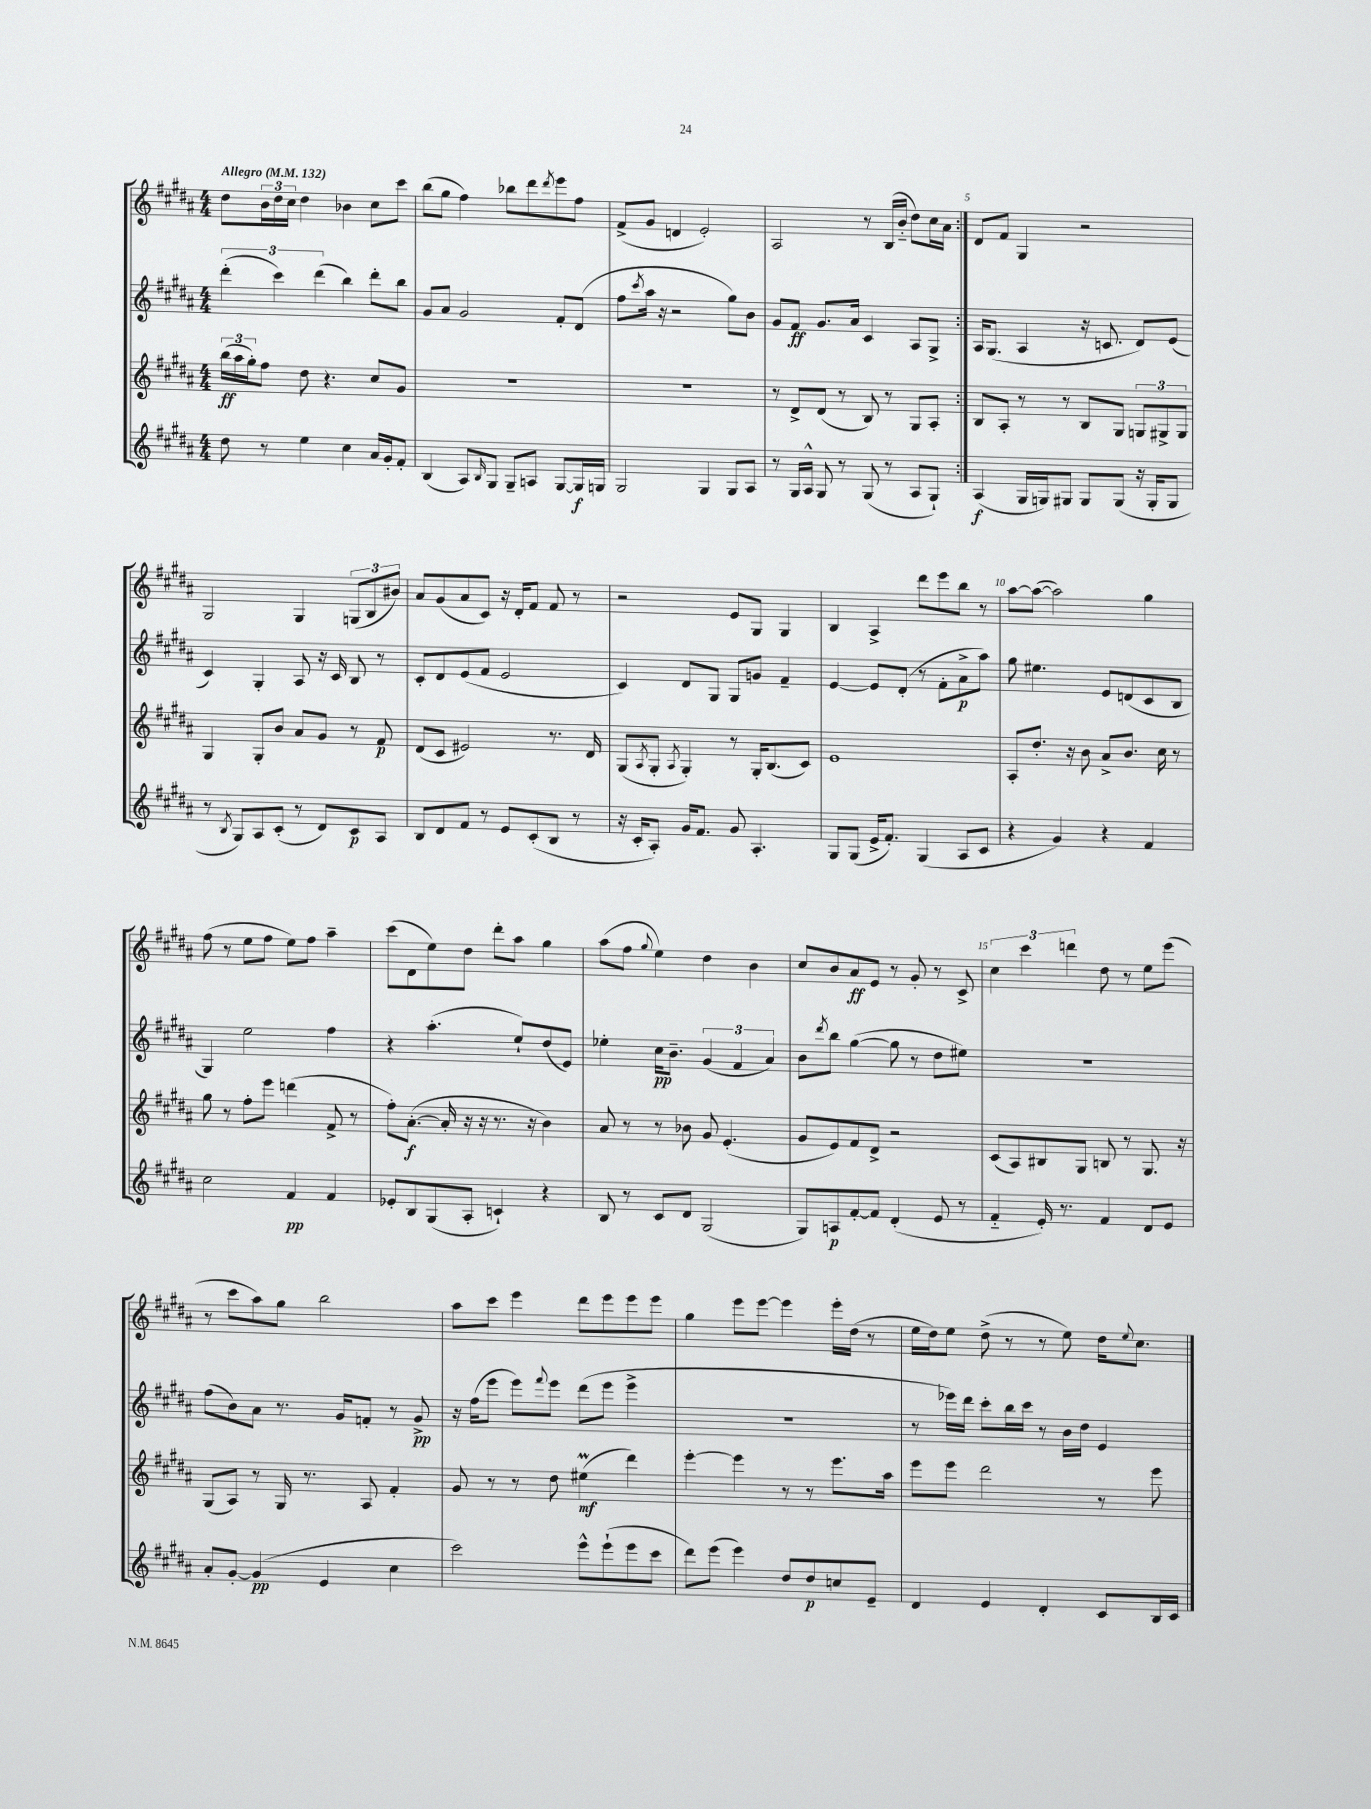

**kern	**kern	**kern	**kern
*staff4	*staff3	*staff2	*staff1
*clefG2	*clefG2	*clefG2	*clefG2
*k[f#c#g#d#a#]	*k[f#c#g#d#a#]	*k[f#c#g#d#a#]	*k[f#c#g#d#a#]
*M4/4	*M4/4	*M4/4	*M4/4
*MM132	*MM132	*MM132	*MM132
8dd#	(24bb	(6ddd#'	8dd#
.	24aa#	.	.
.	24gg#')	.	.
8r	8ff#	.	24b
.	.	6ccc#)	24dd#
.	.	.	24cc#
4ee	8dd#	.	4dd#
.	.	(6ddd#	.
.	4.r	.	.
4cc#	.	4bb)	4b-
16a#	8cc#	8ddd#'	8cc#
16g#'	.	.	.
8f#'	8g#	8bb	8ccc#
=	=	=	=
(4B	1r	8g#	(8bb
.	.	8a#	8gg#
8A#)	.	2g#	4ff#)
16qqB	.	.	.
8G#	.	.	.
8G#~	.	.	8bb-
8A	.	.	8ddd#
.	.	.	8qddd#
[8G#	.	8f#'	8eee
16G#]	.	(8d#	8ff#
16G	.	.	.
=	=	=	=
2G#	1r	8ff#	(8f#^
.	.	8qccc#	.
.	.	16aa#	8g#
.	.	16r	.
.	.	2r	4d
4G#	.	.	2e')
8G#	.	8gg#)	.
8A#	.	8b	.
=	=	=	=
8r	8r	8g#	2A#
16G#	8d#^	8f#	.
16A#^^	.	.	.
8G#	(8d#	8.g#	.
8r	8r	.	.
.	.	16a#	.
(8G#	8B)	4c#	8r
8r	8r	.	(16B
.	.	.	16b'~
8A#	8G#	8A#	8dd#)
8G#`)	8A#'	8G#^	16cc#
.	.	.	16a#
=:|!	=:|!	=:|!	=:|!
(4A#	8B	16A#	8d#
.	.	(8.G#	.
.	8A#'	.	8f#
16G#	8r	4A#	4G#
16G)	.	.	.
8G#	8r	.	.
8G#	8B	16r	2r
.	.	8.c	.
(8G#	8G#	.	.
16r	12G	8d#)	.
16G#'	.	.	.
.	12G#^	.	.
8G#	.	(8e	.
.	12G#	.	.
=	=	=	=
8r	4G#	4c#)	2G#
8qB	.	.	.
8G#)	.	.	.
8A#	8G#'	4G#'	.
(8c#'	8b	.	.
8r	8a#	8A#	4G#
8d#)	8g#	16r	.
.	.	16c#	.
8c#	8r	8B	(12G
.	.	.	12B
8A#	8f#	8r	.
.	.	.	12b#)
=	=	=	=
8B	(8d#	8c#'	8a#
8d#	8c#	8d#	(8g#
8f#	2e#)	(8e	8a#
8r	.	8f#	8c#)
8e	.	2e	16r
.	.	.	16d#'
(8c#'	.	.	8f#
8B	8.r	.	8f#
8r	.	.	8r
.	16d#	.	.
=	=	=	=
16r	(8G#	4c#)	2r
16c#'	.	.	.
.	8qA#	.	.
8A#')	8G#'	.	.
.	8qA#	.	.
16g#	4G#')	8d#	.
8.f#	.	.	.
.	.	8G#	.
8g#	8r	8G#	8e
4.A#'	16G#'	8g	8G#
.	(8.B	.	.
.	.	4f#~	4G#
.	8c#)	.	.
=	=	=	=
8G#	1e	[4e	4B
(8G#	.	.	.
16e^	.	8e]	4A#^
8.f#')	.	.	.
.	.	(8d#'	.
(4G#	.	8r	8ddd#
.	.	8f#'	8eee
8A#	.	8a#^	8bb
8c#	.	8aa#)	8r
=	=	=	=
4r	8A#'	8gg#	[8aa#
.	8.dd#'	4.ee#	(8aa#_
4g#)	.	.	2aa#])
.	16r	.	.
.	8b	.	.
4r	8a#^	8e	.
.	8.b	(8d	.
4f#	.	8c#	4gg#
.	16cc#	.	.
.	8r	8B	.
=	=	=	=
2cc#	8gg#	4G#)	(8ff#
.	8r	.	8r
.	8ff#'	2ee	8ee
.	8eee	.	8ff#
4f#	(4ddd	.	8ee)
.	.	.	8ff#
4f#	8f#^	4ff#	4aa#~
.	8r	.	.
=	=	=	=
8e-'	8ff#')	4r	(8ccc#
8B	([8.a#'	.	8d#
(8G#	.	(4.aa#'	8ee)
.	16a#']	.	.
8A#'	16r	.	8dd#
.	16r	.	.
4c`)	8.r	.	8ddd#'
.	.	8ee`)	8aa#
.	16r	.	.
4r	4b)	(8dd#	4gg#
.	.	8e)	.
=	=	=	=
8B	8a#	4ee-'	(8aa#
8r	8r	.	8ff#
.	.	.	8qqgg#
8c#	8r	16cc#	4ee)
.	.	8.b~	.
8d#	8b-	.	.
(2G#	8g#	(6g#	4dd#
.	(4.e'	.	.
.	.	6f#	.
.	.	.	4b
.	.	6a#)	.
=	=	=	=
8G#)	8g#	8b	8cc#
.	.	8qddd#	.
8A	8e)	8bb	8b
[8f#'	8f#	([4gg#	8a#
8f#]	8d#^	.	8e
(4d#'	2r	8gg#]	8r
.	.	8r	8g#'
8e	.	8dd#	8r
8r	.	8ee#)	8c#^
=	=	=	=
4f#'~	(8c#	1r	6cc#
.	8A#)	.	.
.	.	.	6ccc#
16e')	8B#	.	.
8.r	.	.	.
.	.	.	6ddd
.	8G#	.	.
4f#	8B	.	8dd#
.	8r	.	8r
8d#	8.G#	.	8ee
8e	.	.	(8eee
.	16r	.	.
=	=	=	=
8a#'	(8G#	(8ff#	8r
[8g#'	8A#)	8b)	8ccc#
(4g#]	8r	8a#	8aa#)
.	16G#	8.r	8gg#
.	8.r	.	.
4e	.	.	2bb
.	.	16g#	.
.	8A#	8f'	.
4cc#	4f#'	8r	.
.	.	8g#^	.
=	=	=	=
2ccc#)	8g#	16r	8aa#
.	.	(16ff#	.
.	8r	8eee	8ccc#
.	8r	8eee)	4eee
.	.	8qqfff#	.
.	8dd#	8eee	.
8eee^^	(4ee#	(8ddd#	8ddd#
(8eee`	.	8eee	8eee
8eee	4ddd#)	4eee^	8eee
8ccc#	.	.	8eee
=	=	=	=
8ddd#)	[4eee'	1r	4gg#
(8eee	.	.	.
4eee)	4eee]	.	8eee
.	.	.	[8eee
8dd#	8r	.	4eee]
8dd#	8r	.	.
8cc	8.eee	.	16eee'
.	.	.	(16dd#
8e~	.	.	8r
.	16aa#	.	.
=	=	=	=
4d#	8eee	8r	16ee
.	.	.	16dd#)
.	8eee	16eee-)	8ee
.	.	16ddd#	.
4e	2ddd#	8ccc#'	(8dd#^
.	.	16bb	8r
.	.	16ccc#	.
4d#'	.	8r	8r
.	.	16b	8ee)
.	.	16dd#	.
8c#	8r	4e	16dd#
.	.	.	8qqee
.	.	.	8.cc#
16B	8eee	.	.
16c#	.	.	.
==	==	==	==
*-	*-	*-	*-
